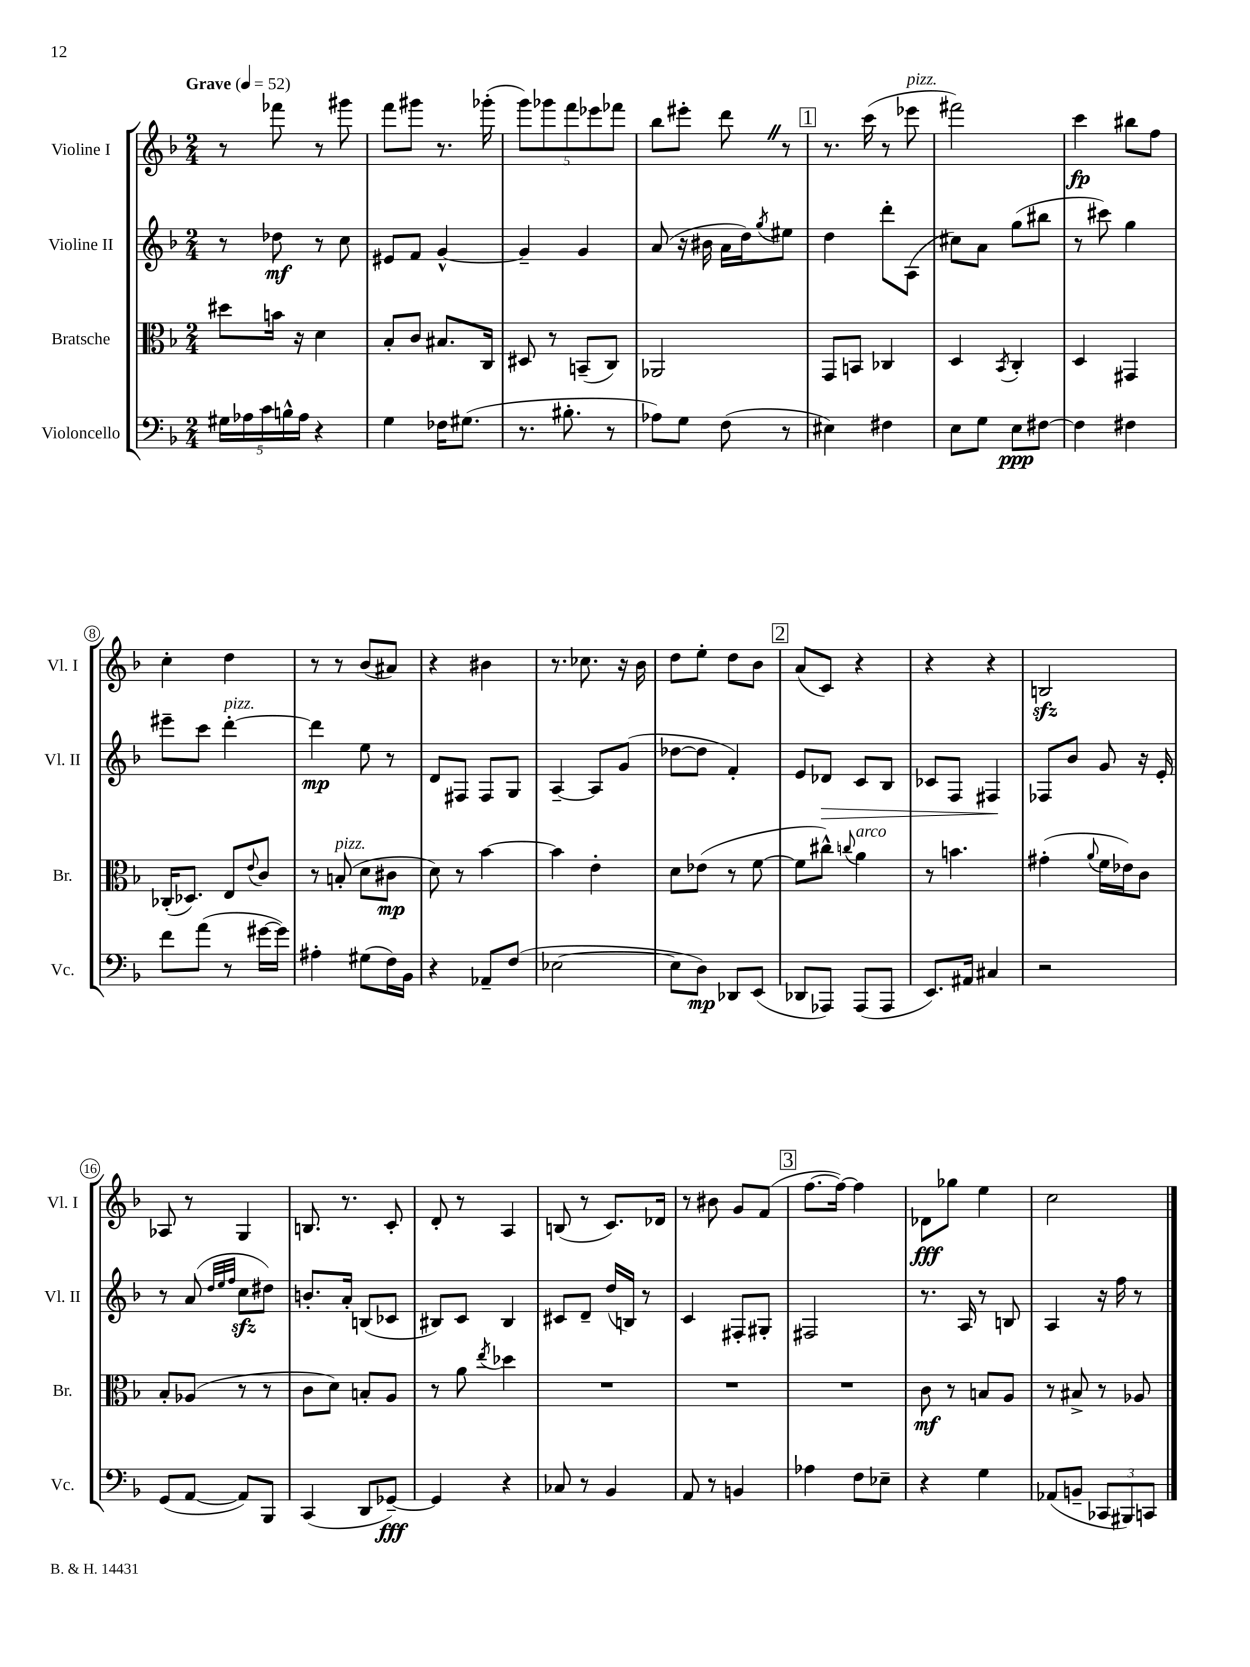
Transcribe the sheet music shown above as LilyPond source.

<<
\new StaffGroup <<
\new Staff = "s0" \with { instrumentName = "Violine I" shortInstrumentName = "Vl. I" } {
    \clef treble \key f \major \numericTimeSignature \time 2/4 \tempo "Grave" 4 = 52
    r8 fes'''8 r8 gis'''8 |
    f'''8 gis'''8 r8. ges'''16-.( |
    \tuplet 5/4 { g'''8) ges'''8 f'''8 ees'''8 fes'''8 } |
    bes''8 eis'''8-. d'''8 \once \override BreathingSign.text = \markup { \musicglyph "scripts.caesura.straight" } \breathe r8 |
    \mark \markup { \box "1" } r8. c'''16( r8 ees'''8^\markup { \italic "pizz." } |
    fis'''2) |
    c'''4\fp bis''8 f''8 |
    c''4-. d''4 |
    r8 r8 bes'8( ais'8) |
    r4 bis'4 |
    r8. ces''8. r16 bes'16 |
    d''8 e''8-. d''8 bes'8 |
    \mark \markup { \box "2" } a'8( c'8) r4 |
    r4 r4 |
    b2\sfz |
    aes8 r8 g4 |
    b8. r8. c'8-. |
    d'8-. r8 a4 |
    b8( r8 c'8.) des'16 |
    r8 bis'8 g'8 f'8( |
    \mark \markup { \box "3" } f''8.~ f''16~) f''4 |
    des'8\fff ges''8 e''4 |
    c''2 \bar "|." |
}
\new Staff = "s1" \with { instrumentName = "Violine II" shortInstrumentName = "Vl. II" } {
    \clef treble \key f \major \numericTimeSignature \time 2/4
    r8 des''8\mf r8 c''8 |
    eis'8 f'8 g'4~-^ |
    g'4-- g'4 |
    a'8( r16 bis'16 a'16 d''16) \acciaccatura { g''8 } eis''8 |
    \mark \markup { \box "1" } d''4 d'''8-. a8( |
    cis''8) a'8 g''8( bis''8 |
    r8 cis'''8) g''4 |
    eis'''8-- c'''8 d'''4~-.^\markup { \italic "pizz." } |
    d'''4\mp e''8 r8 |
    d'8 fis8 fis8 g8 |
    a4~-- a8 g'8( |
    des''8~ des''8 f'4-.) |
    \mark \markup { \box "2" } e'8 des'8\> c'8 bes8 |
    ces'8 f8 fis4\! |
    fes8 bes'8 g'8 r16 e'16-. |
    r8 a'8( \grace { d''32 e''32 f''32 } c''8\sfz dis''8) |
    b'8.-. a'16-. b8( ces'8 |
    bis8) c'8 bis4 |
    cis'8 d'8-- d''16( b16) r8 |
    c'4 fis8-. gis8-. |
    \mark \markup { \box "3" } fis2 |
    r8. a16 r8 b8 |
    a4 r16 f''16 r8 \bar "|." |
}
\new Staff = "s2" \with { instrumentName = "Bratsche" shortInstrumentName = "Br." } {
    \clef alto \key f \major \numericTimeSignature \time 2/4
    dis''8 b'16 r16 d'4 |
    bes8-. c'8 bis8. c16 |
    dis8 r8 b,8--( c8) |
    aes,2 |
    \mark \markup { \box "1" } g,8 b,8 ces4 |
    d4 \acciaccatura { bes,8 } c4-. |
    d4 gis,4 |
    ces16-.( des8.) e8 \appoggiatura { e'8 } c'8 |
    r8 b8-.^\markup { \italic "pizz." }( d'8 cis'8\mp |
    d'8) r8 bes'4~ |
    bes'4 e'4-. |
    d'8 ees'8( r8 f'8~ |
    \mark \markup { \box "2" } f'8 cis''8-^) \appoggiatura { c''8 } a'4^\markup { \italic "arco" } |
    r8 b'4. |
    gis'4-.( \appoggiatura { a'8 } f'16 ees'16) c'8 |
    bes8-. aes8( r8 r8 |
    c'8 d'8) b8-. a8 |
    r8 a'8 \acciaccatura { e''8 } des''4 |
    R2 |
    R2 |
    \mark \markup { \box "3" } R2 |
    c'8\mf r8 b8 a8 |
    r8 bis8-> r8 aes8 \bar "|." |
}
\new Staff = "s3" \with { instrumentName = "Violoncello" shortInstrumentName = "Vc." } {
    \clef bass \key f \major \numericTimeSignature \time 2/4
    \tuplet 5/4 { gis16 aes16 c'16 b16-^ aes16 } r4 |
    g4 fes16 gis8.( |
    r8. bis8.-. r8 |
    aes8) g8 f8( r8 |
    \mark \markup { \box "1" } eis4) fis4 |
    e8 g8 e8\ppp fis8~ |
    fis4 fis4 |
    f'8 a'8( r8 gis'16~ gis'16) |
    ais4-. gis8( f16) bes,16 |
    r4 aes,8-- f8( |
    ees2~ |
    ees8 d8\mp) des,8 e,8( |
    \mark \markup { \box "2" } des,8 aes,,8) aes,,8( aes,,8 |
    e,8.) ais,16 cis4 |
    r2 |
    g,8( a,8~ a,8) bes,,8 |
    c,4( d,8 ges,8~--\fff) |
    ges,4 r4 |
    ces8 r8 bes,4 |
    a,8 r8 b,4 |
    \mark \markup { \box "3" } aes4 f8 ees8-- |
    r4 g4 |
    aes,8( b,8-- \tuplet 3/2 { ces,8 bis,,8) c,8 } \bar "|." |
}
>>
>>
\layout { \context { \Score \override BarNumber.stencil = #(make-stencil-circler 0.1 0.3 ly:text-interface::print) } }
